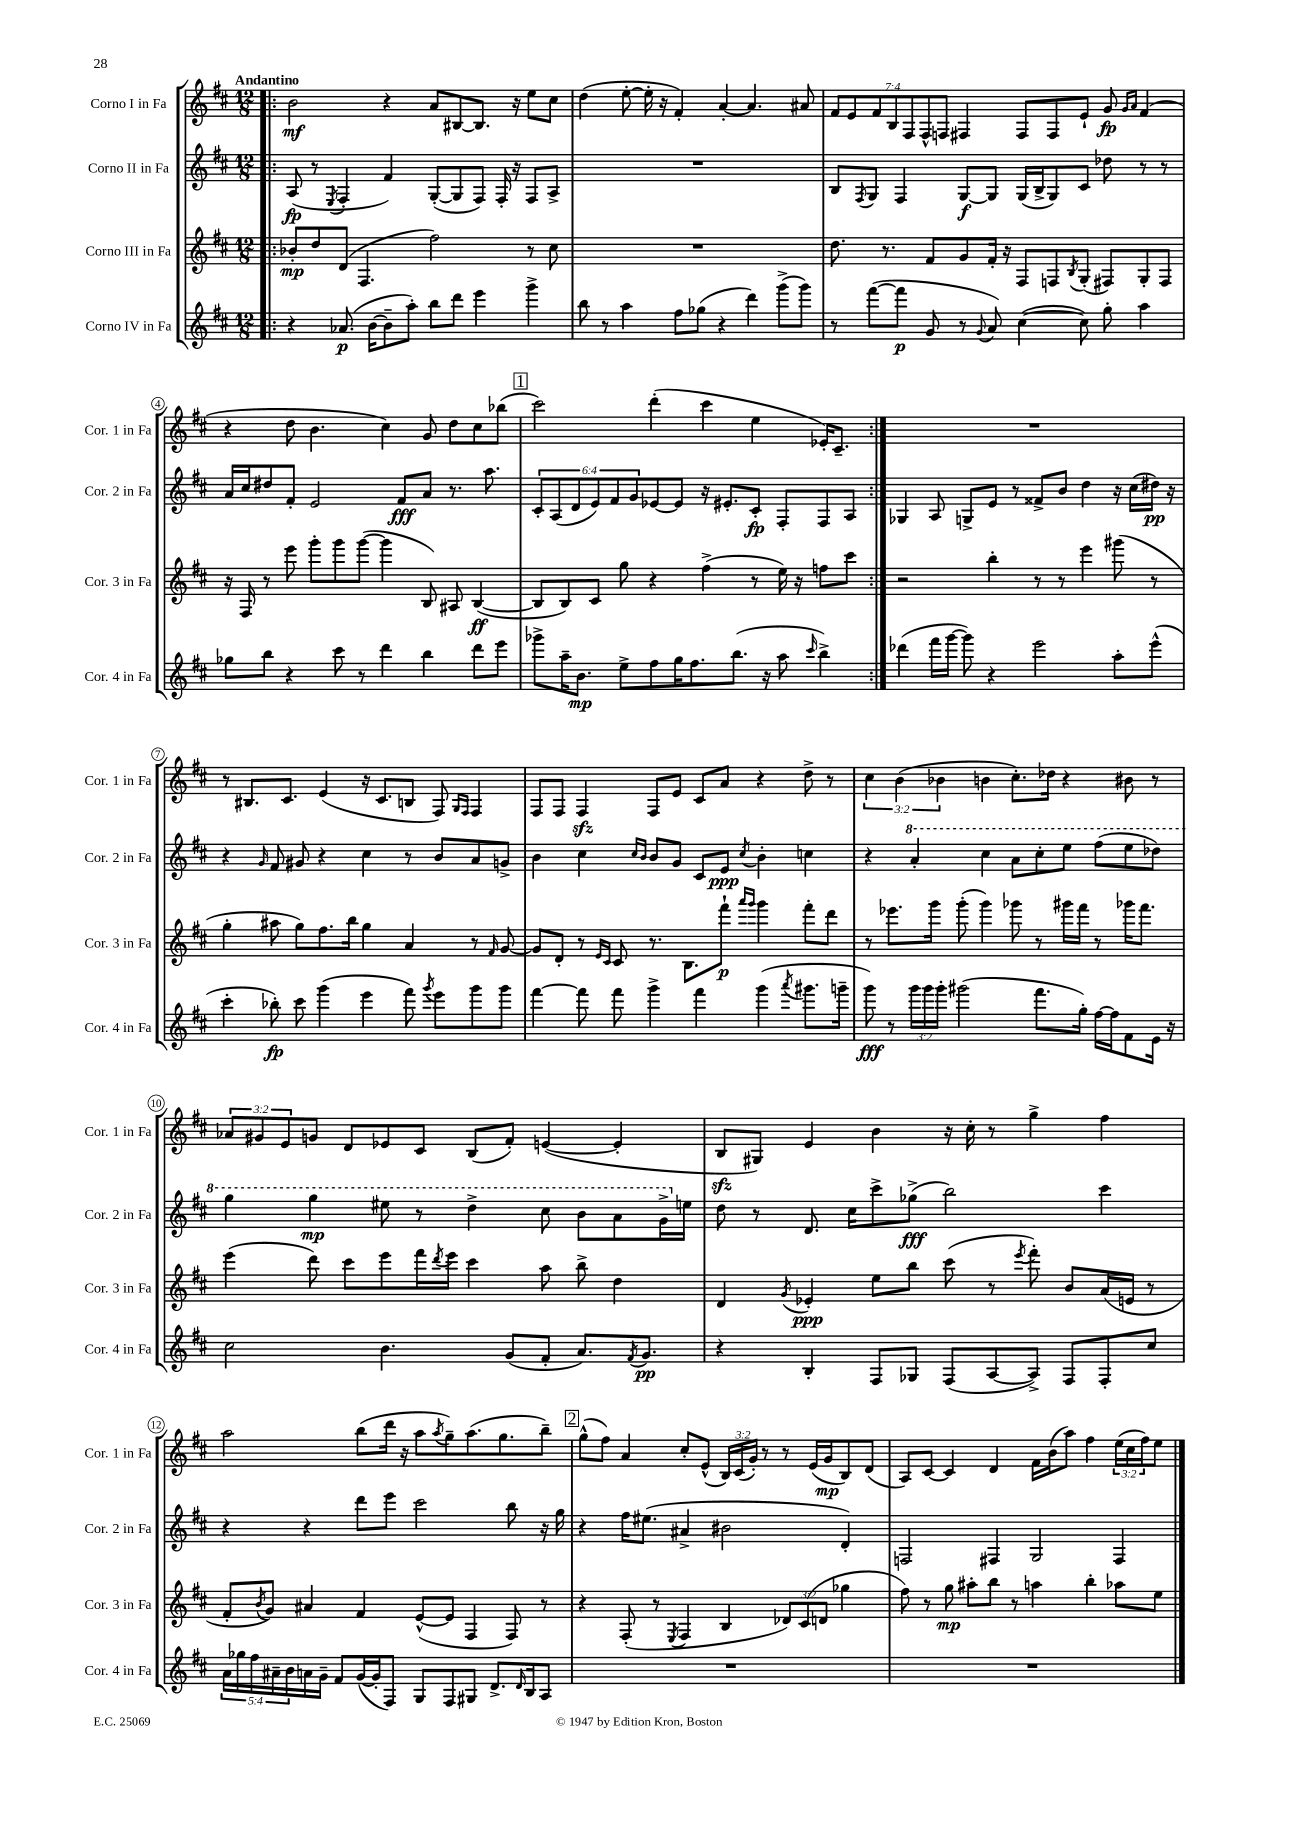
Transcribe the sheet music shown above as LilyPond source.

<<
\new StaffGroup <<
\new Staff = "s0" \with { instrumentName = "Corno I in Fa" shortInstrumentName = "Cor. 1 in Fa" } {
    \clef treble \key d \major \numericTimeSignature \time 12/8 \override Staff.TupletNumber.text = #tuplet-number::calc-fraction-text \tempo "Andantino"
    \repeat volta 2 { \bar ".|:" b'2\mf r4 a'8 bis8~ bis8. r16 e''8 cis''8 |
    d''4( e''8~-. e''16-. r16 fis'4-.) a'4~-. a'4. ais'8 |
    \tuplet 7/4 { fis'8 e'8 fis'8 b8 fis8 fis8-^ f8 } fis4 fis8 fis8 e'8-! g'8\fp \grace { g'16 a'16 } fis'4( |
    r4 d''8 b'4. cis''4) g'8 d''8 cis''8 bes''8( |
    \mark \markup { \box "1" } cis'''2) d'''4-.( cis'''4 e''4 ees'16-.) cis'8.-- | }
    R1. |
    r8 bis8. cis'8. e'4( r16 cis'8. b8 fis8) \grace { g16 fis16 } fis4 |
    fis8 fis8 fis4\sfz fis8 e'8 cis'8 a'8 r4 d''8-> r8 |
    \tuplet 3/2 { cis''4 b'4( bes'4 } b'4 cis''8.-.) des''16 r4 bis'8 r8 |
    \tuplet 3/2 { aes'8 gis'8 e'8 } g'8 d'8 ees'8 cis'8 b8( fis'8-.) e'4~( e'4-. |
    b8\sfz gis8) e'4 b'4 r16 cis''16-. r8 g''4-> fis''4 |
    a''2 b''8( d'''16 r16 a''8 \acciaccatura { a''8 } g''8--) a''8.( g''8. b''8--) |
    \mark \markup { \box "2" } g''8-^( fis''8) a'4 cis''8-. e'8-^( \tuplet 3/2 { b16) cis'16( g'16-.) } r8 r8 e'16( g'16\mp b8) d'8( |
    a8) cis'8~ cis'4 d'4 fis'16 b'16( a''8) fis''4 \tuplet 3/2 { e''16( cis''16 fis''16) } e''8 \bar "|." |
}
\new Staff = "s1" \with { instrumentName = "Corno II in Fa" shortInstrumentName = "Cor. 2 in Fa" } {
    \clef treble \key d \major \numericTimeSignature \time 12/8 \override Staff.TupletNumber.text = #tuplet-number::calc-fraction-text
    \repeat volta 2 { \bar ".|:" a8\fp( r8 \acciaccatura { e8 } fis4-. fis'4) g8~-.( g8 fis8) fis16-. r16 fis8 a8-> |
    R1. |
    b8 \acciaccatura { fis8 } g8 fis4 g8~\f g8 g16( b16-> g8) cis'8 des''8 r8 r8 |
    a'16 cis''16 dis''8 fis'8-. e'2 fis'8\fff a'8 r8. a''8. |
    \mark \markup { \box "1" } \tuplet 6/4 { cis'8-. a8( d'8 e'8) fis'8 g'8 } ees'8~ ees'8 r16 eis'8.-. cis'8-.\fp fis8-. fis8 a8 | }
    ges4 a8 g8-> e'8 r8 fisis'8-> b'8 d''4 r16 cis''16( dis''16\pp) r16 |
    r4 \grace { g'16 } fis'8 gis'8 r4 cis''4 r8 b'8 a'8 g'8-> |
    b'4 cis''4 \grace { cis''16 b'16 } b'8 g'8 cis'8 e'8\ppp \acciaccatura { cis''8 } b'4-. c''4 |
    r4 \ottava #1 a''4-. cis'''4 a''8 cis'''8-. e'''8 fis'''8( e'''8 des'''8) |
    g'''4 g'''4\mp eis'''8 r8 d'''4-> cis'''8 b''8 a''8 g''16-> \ottava #0 e''!16 |
    d''8 r8 d'8. cis''16 cis'''8-> ges''8->\fff( b''2) cis'''4 |
    r4 r4 d'''8 e'''8 cis'''2 b''8 r16 g''16 |
    \mark \markup { \box "2" } r4 fis''16 eis''8.( ais'4-> bis'2 d'4-.) |
    f2 fis4 g2 fis4 \bar "|." |
}
\new Staff = "s2" \with { instrumentName = "Corno III in Fa" shortInstrumentName = "Cor. 3 in Fa" } {
    \clef treble \key d \major \numericTimeSignature \time 12/8 \override Staff.TupletNumber.text = #tuplet-number::calc-fraction-text
    \repeat volta 2 { \bar ".|:" bes'8-.\mp d''8 d'8( fis4. fis''2) r8 cis''8 |
    R1. |
    d''8. r8. fis'8 g'8 fis'16-. r16 fis8 f8 \acciaccatura { b8 } g8-.( fis8) g8-. fis8 |
    r16 fis16 r8 e'''8 g'''8-. g'''8 g'''8~( g'''4 b8) ais8 b4~\ff( |
    \mark \markup { \box "1" } b8 b8) cis'8 g''8 r4 fis''4->( r8 e''16) r16 f''8 cis'''8 | }
    r2 b''4-. r8 r8 e'''4 gis'''8( r8 |
    g''4-. ais''8 g''8) fis''8. b''16 g''4 a'4 r8 \grace { fis'16 } g'8~ |
    g'8 d'8-. r8 \grace { e'16 cis'16 } cis'8 r8. b8. fis'''8-!\p \grace { a'''16 g'''16 } g'''4 fis'''8-. d'''8 |
    r8 ees'''8. g'''16 g'''8-.( g'''4) ges'''8 r8 gis'''16 fis'''16 r8 ges'''16 fis'''8. |
    e'''4( d'''8) cis'''8 e'''8 fis'''16 \acciaccatura { d'''8 } e'''16 cis'''4 a''8 b''8-> d''4 |
    d'4 \acciaccatura { g'8 } ees'4-.\ppp e''8 b''8 cis'''8( r8 \acciaccatura { e'''8 } fis'''8-.) b'8 a'16( e'16 r8 |
    fis'8-. \acciaccatura { b'8 } g'8) ais'4 fis'4 e'8~-^( e'8 fis4 fis8) r8 |
    \mark \markup { \box "2" } r4 fis8-.( r8 \acciaccatura { e8 } fis4 b4 \tuplet 3/2 { des'8) cis'8( d'8 } ges''4 |
    fis''8) r8 g''8\mp ais''8-. b''8 r8 a''4 b''4-. aes''8 e''8 \bar "|." |
}
\new Staff = "s3" \with { instrumentName = "Corno IV in Fa" shortInstrumentName = "Cor. 4 in Fa" } {
    \clef treble \key d \major \numericTimeSignature \time 12/8 \override Staff.TupletNumber.text = #tuplet-number::calc-fraction-text
    \repeat volta 2 { \bar ".|:" r4 aes'8.\p( b'16~ b'8-- a''8-.) b''8 d'''8 e'''4 g'''4-> |
    b''8 r8 a''4 fis''8 ges''8( r4 d'''4) g'''8->( g'''8) |
    r8 fis'''8~( fis'''8\p g'8 r8 \appoggiatura { g'8 } a'8) cis''4~( cis''8) g''8-. a''4 |
    ges''8 b''8 r4 cis'''8 r8 d'''4 b''4 d'''8 e'''8 |
    \mark \markup { \box "1" } ges'''8-> a''16-- b'8.\mp e''8-> fis''8 g''16 fis''8. b''8.( r16 a''8 \grace { cis'''16 } b''4->) | }
    des'''4( fis'''16 g'''16~ g'''8) r4 e'''2 a''8-. e'''8-^( |
    cis'''4-. bes''8-.\fp) cis'''8 g'''4( e'''4 fis'''8) \acciaccatura { g'''8 } e'''8 g'''8 g'''8 |
    fis'''4~ fis'''8 fis'''8 g'''4-> fis'''4 g'''4( \acciaccatura { a'''8 } gis'''8. g'''16-- |
    g'''8\fff) r8 \tuplet 3/2 { g'''16 g'''16 g'''16-. } gis'''2( fis'''8. g''16-.) fis''16~ fis''16 fis'8 e'16 r16 |
    cis''2 b'4. g'8( fis'8-. a'8.) \acciaccatura { fis'8 } g'8.\pp |
    r4 b4-. fis8 ges8 fis8( a8~ a8->) fis8 fis8-. cis''8 |
    \tuplet 5/4 { a'16 ges''16 fis''16 ais'16-- b'16 } a'16 g'16-- fis'8 g'16~( g'16-. fis8) g8 fis8 gis8 d'8.-> \grace { d'16 } b16 a8 |
    \mark \markup { \box "2" } R1. |
    R1. \bar "|." |
}
>>
>>
\layout { \context { \Score \override BarNumber.stencil = #(make-stencil-circler 0.1 0.3 ly:text-interface::print) } }
